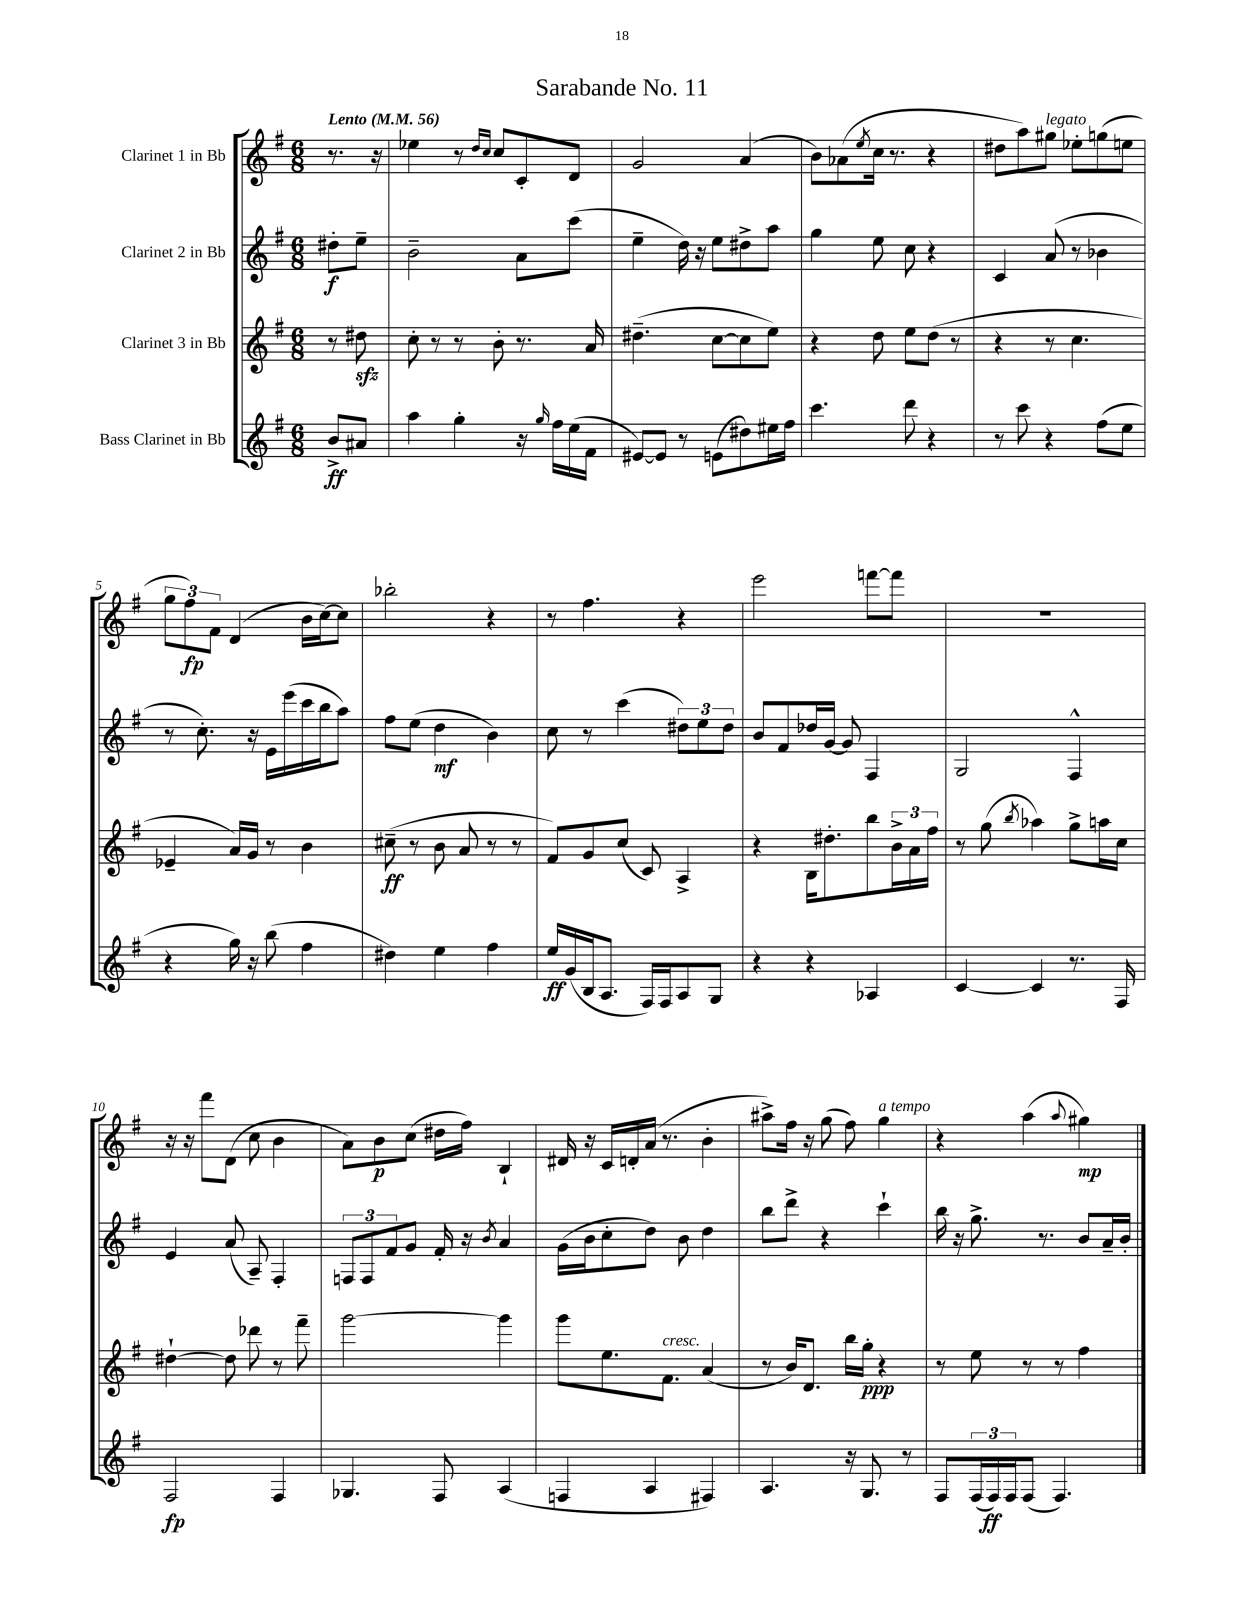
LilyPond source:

\header { title = "Sarabande No. 11" }
<<
\new StaffGroup <<
\new Staff = "s0" \with { instrumentName = "Clarinet 1 in Bb" } {
    \clef treble \key g \major \numericTimeSignature \time 6/8 \partial 4 \tempo "Lento" 4 = 56
    r8. r16 |
    ees''4 r8 \grace { d''16 c''16 } c''8 c'8-. d'8 |
    g'2 a'4( |
    b'8) aes'8( \acciaccatura { e''8 } c''16 r8. r4 |
    dis''8 a''8) gis''8^\markup { \italic "legato" } ees''8-. g''8( e''8 |
    \tuplet 3/2 { g''8 fis''8\fp) fis'8 } d'4( b'16 c''16~) c''8 |
    bes''2-. r4 |
    r8 fis''4. r4 |
    e'''2 f'''8~ f'''8 |
    R2. |
    r16 r16 fis'''8 d'8( c''8 b'4 |
    a'8) b'8\p c''8( dis''16 fis''16) b4-! |
    dis'16 r16 c'16 d'16-. a'16( r8. b'4-. |
    ais''8->) fis''16 r16 g''8( fis''8) g''4^\markup { \italic "a tempo" } |
    r4 a''4( \appoggiatura { a''8 } gis''4\mp) \bar "|." |
}
\new Staff = "s1" \with { instrumentName = "Clarinet 2 in Bb" } {
    \clef treble \key g \major \numericTimeSignature \time 6/8 \partial 4
    dis''8-.\f e''8-- |
    b'2-- a'8 c'''8( |
    e''4-- d''16) r16 e''8 dis''8-> a''8 |
    g''4 e''8 c''8 r4 |
    c'4 a'8( r8 bes'4 |
    r8 c''8.-.) r16 e'16 e'''16( c'''16 b''16 a''8) |
    fis''8 e''8( d''4\mf b'4) |
    c''8 r8 c'''4( \tuplet 3/2 { dis''8) e''8 dis''8 } |
    b'8 fis'8 des''16 g'16~ g'8 fis4 |
    g2 fis4-^ |
    e'4 a'8( a8--) fis4-. |
    \tuplet 3/2 { f8 f8 fis'8 } g'8 fis'16-. r16 \acciaccatura { b'8 } a'4 |
    g'16( b'16 c''8-. d''8) b'8 d''4 |
    b''8 d'''8-> r4 c'''4-! |
    b''16 r16 g''8.-> r8. b'8 a'16-- b'16-. \bar "|." |
}
\new Staff = "s2" \with { instrumentName = "Clarinet 3 in Bb" } {
    \clef treble \key g \major \numericTimeSignature \time 6/8 \partial 4
    r8 dis''8\sfz |
    c''8-. r8 r8 b'8-. r8. a'16 |
    dis''4.--( c''8~ c''8 e''8) |
    r4 d''8 e''8 d''8( r8 |
    r4 r8 c''4. |
    ees'4-- a'16) g'16 r8 b'4 |
    cis''8--\ff( r8 b'8 a'8 r8 r8 |
    fis'8) g'8 c''8( c'8) a4-> |
    r4 b16 dis''8.-. b''8 \tuplet 3/2 { b'16-> a'16 fis''16 } |
    r8 g''8( \acciaccatura { b''8 } aes''4) g''8-> a''16 c''16 |
    dis''4~-! dis''8 des'''8 r8 fis'''8-- |
    g'''2~ g'''4 |
    g'''8 e''8. fis'8.^\markup { \italic "cresc." } a'4( |
    r8 b'16) d'8. b''16 g''16-.\ppp r4 |
    r8 e''8 r8 r8 fis''4 \bar "|." |
}
\new Staff = "s3" \with { instrumentName = "Bass Clarinet in Bb" } {
    \clef treble \key g \major \numericTimeSignature \time 6/8 \partial 4
    b'8->\ff ais'8 |
    a''4 g''4-. r16 \grace { g''16 } fis''16 e''16( fis'16 |
    eis'8~) eis'8 r8 e'8( dis''8) eis''16 fis''16 |
    c'''4. d'''8 r4 |
    r8 c'''8 r4 fis''8( e''8 |
    r4 g''16) r16 b''8( fis''4 |
    dis''4) e''4 fis''4 |
    e''16\ff g'16( b16 a8. fis16) fis16 a8 g8 |
    r4 r4 aes4 |
    c'4~ c'4 r8. fis16 |
    fis2\fp fis4 |
    ges4. fis8 a4( |
    f4 a4 fis4) |
    a4. r16 g8. r8 |
    fis8 \tuplet 3/2 { fis16( fis16\ff) fis16 } fis8( fis4.) \bar "|." |
}
>>
>>
